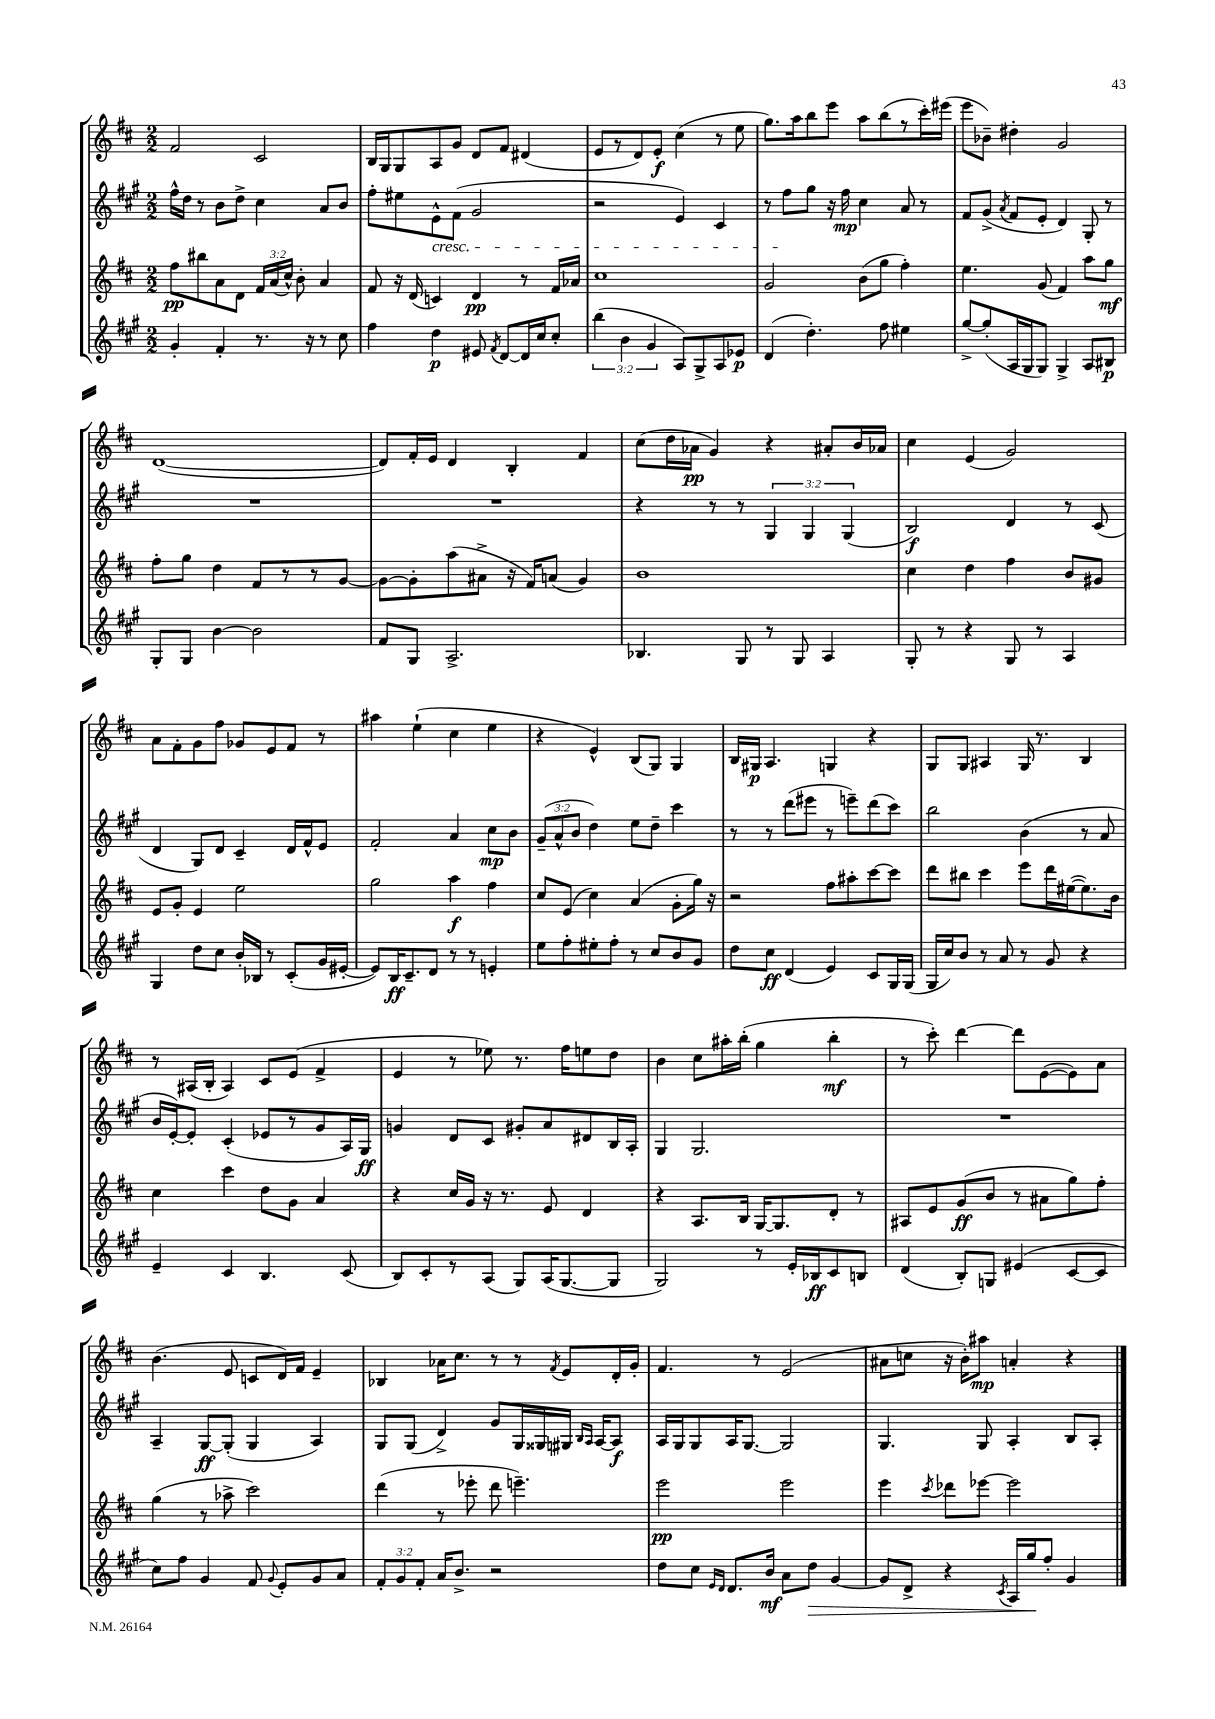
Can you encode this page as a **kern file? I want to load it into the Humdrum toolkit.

**kern	**dynam	**kern	**dynam	**kern	**dynam	**kern	**dynam
*part4	*part4	*part3	*part3	*part2	*part2	*part1	*part1
*staff4	*staff4	*staff3	*staff3	*staff2	*staff2	*staff1	*staff1
*clefG2	*	*clefG2	*	*clefG2	*	*clefG2	*
*k[f#c#g#]	*	*k[f#c#]	*	*k[f#c#g#]	*	*k[f#c#]	*
*M2/2	*	*M2/2	*	*M2/2	*	*M2/2	*
=19	=19	=19	=19	=19	=19	=19	=19
4g#'/	.	8ff#\L	pp	16ff#^^\LL	.	2f#/	.
.	.	.	.	16dd\JJ	.	.	.
.	.	8bb#X\	.	8r	.	.	.
4f#'/	.	8a\	.	8b\L	.	.	.
.	.	8d\J	.	8dd^\J	.	.	.
8.r	.	24f#/LL	.	4cc#\	.	2c#/	.
.	.	(24a/	.	.	.	.	.
.	.	24cc#^^/JJ)	.	.	.	.	.
.	.	8b'\	.	.	.	.	.
16r	.	.	.	.	.	.	.
8r	.	4a/	.	8a/L	.	.	.
8cc#\	.	.	.	8b/J	.	.	.
=20	=20	=20	=20	=20	=20	=20	=20
4ff#\	.	8f#/	.	8ff#'\L	.	16B/LL	.
.	.	.	.	.	.	16G/J	.
.	.	16r	.	8ee#X\	.	8G/	.
.	.	(16d/	.	.	.	.	.
!	!	!	!	!LO:TX:b:i:t=cresc.	!	!	!
4dd\	p	4cn/)	.	8e^^\	.	8A/	.
.	.	.	.	(8f#\J	.	8g/J	.
8e#X/	.	4d/	pp	2g#/	.	8d/L	.
8qf#/	.	.	.	.	.	.	.
[8d/L	.	.	.	.	.	8f#/J	.
16d/L]	.	8r	.	.	.	(4d#X/	.
16cc#/J	.	.	.	.	.	.	.
8cc#'/J	.	16f#/LL	.	.	.	.	.
.	.	16a-X/JJ	.	.	.	.	.
=21	=21	=21	=21	=21	=21	=21	=21
(6bb\	.	1cc#	.	2r	.	8e/L	.
.	.	.	.	.	.	8r	.
6b\	.	.	.	.	.	.	.
.	.	.	.	.	.	8d/)	.
6g#/	.	.	.	.	.	.	.
.	.	.	.	.	.	8e'/J	f
8A/L)	.	.	.	4e/)	.	(4cc#\	.
8G#^/	.	.	.	.	.	.	.
8A/	.	.	.	4c#/	.	8r	.
8e-X/J	p	.	.	.	.	8ee\	.
=22	=22	=22	=22	=22	=22	=22	=22
(4d/	.	2g/	.	8r	.	8.gg\L)	.
.	.	.	.	8ff#\L	.	.	.
.	.	.	.	.	.	16aa\k	.
4.dd'\)	.	.	.	8gg#\J	.	8bb\	.
.	.	.	.	16r	.	8eee\J	.
.	.	.	.	16ff#\	mp	.	.
.	.	(8b\L	.	4cc#\	.	8aa\L	.
8ff#\	.	8gg\J	.	.	.	(8bb\	.
4ee#X\	.	4ff#'\)	.	8a/	.	8r	.
.	.	.	.	8r	.	16ccc#'\L)	.
.	.	.	.	.	.	(16eee#X\JJ	.
=23	=23	=23	=23	=23	=23	=23	=23
[8gg#^/L	.	4.ee\	.	8f#/L	.	8eee\L	.
(8gg#'/]	.	.	.	(8g#^/J	.	8b-X~\J)	.
.	.	.	.	8qa/	.	.	.
16A/L	.	.	.	8f#/L	.	4dd#X'\	.
16G#/J	.	.	.	.	.	.	.
8G#/J)	.	(8g/	.	8e'/J	.	.	.
4G#^/	.	4f#/)	.	4d/)	.	2g/	.
8A/L	.	8aa\L	.	8G#'/	.	.	.
8B#X/J	p	8gg\J	mf	8r	.	.	.
!!LO:LB:g=z
=24	=24	=24	=24	=24	=24	=24	=24
8G#'/L	.	8ff#'\L	.	1r	.	([1d	.
8G#/J	.	8gg\J	.	.	.	.	.
[4b\	.	4dd\	.	.	.	.	.
2b\]	.	8f#/L	.	.	.	.	.
.	.	8r	.	.	.	.	.
.	.	8r	.	.	.	.	.
.	.	[8g/J	.	.	.	.	.
=25	=25	=25	=25	=25	=25	=25	=25
8f#/L	.	8g\L_	.	1r	.	8d/L])	.
8G#/J	.	8g'\]	.	.	.	16f#'/L	.
.	.	.	.	.	.	16e/JJ	.
2.A^/	.	(8aa\	.	.	.	4d/	.
.	.	8a#X^\J	.	.	.	.	.
.	.	16r	.	.	.	4B'/	.
.	.	16f#/KL)	.	.	.	.	.
.	.	(8an/J	.	.	.	.	.
.	.	4g/)	.	.	.	4f#/	.
=26	=26	=26	=26	=26	=26	=26	=26
4.B-X/	.	1b	.	4r	.	(8cc#\L	.
.	.	.	.	.	.	16dd\L	.
.	.	.	.	.	.	16a-X\JJ	pp
.	.	.	.	8r	.	4g/)	.
8G#/	.	.	.	8r	.	.	.
8r	.	.	.	6G#/	.	4r	.
8G#/	.	.	.	.	.	.	.
.	.	.	.	6G#/	.	.	.
4A/	.	.	.	.	.	8a#X'/L	.
.	.	.	.	(6G#/	.	.	.
.	.	.	.	.	.	16b/L	.
.	.	.	.	.	.	16a-X/JJ	.
=27	=27	=27	=27	=27	=27	=27	=27
8G#'/	.	4cc#\	.	2B/)	f	4cc#\	.
8r	.	.	.	.	.	.	.
4r	.	4dd\	.	.	.	(4e/	.
8G#/	.	4ff#\	.	4d/	.	2g/)	.
8r	.	.	.	.	.	.	.
4A/	.	8b/L	.	8r	.	.	.
.	.	8g#X/J	.	(8c#/	.	.	.
!!LO:LB:g=z
=28	=28	=28	=28	=28	=28	=28	=28
4G#/	.	8e/L	.	4d/	.	8a\L	.
.	.	8g'/J	.	.	.	8f#'\	.
8dd\L	.	4e/	.	8G#/L)	.	8g\	.
8cc#\J	.	.	.	8d/J	.	8ff#\J	.
16b'/LL	.	2ee\	.	4c#~/	.	8g-X/L	.
16B-X/JJ	.	.	.	.	.	.	.
8r	.	.	.	.	.	8e/	.
(8c#'/L	.	.	.	16d/LL	.	8f#/J	.
.	.	.	.	16f#^^/J	.	.	.
16g#/L	.	.	.	8e/J	.	8r	.
[16e#X'/JJ	.	.	.	.	.	.	.
=29	=29	=29	=29	=29	=29	=29	=29
8e#/L])	.	2gg\	.	2f#'/	.	4aa#X\	.
16B/K	ff	.	.	.	.	.	.
8.c#~/	.	.	.	.	.	.	.
.	.	.	.	.	.	(4ee`\	.
8d/J	.	.	.	.	.	.	.
8r	.	4aa\	f	4a/	.	4cc#\	.
8r	.	.	.	.	.	.	.
4en'/	.	4ff#\	.	8cc#\L	mp	4ee\	.
.	.	.	.	8b\J	.	.	.
=30	=30	=30	=30	=30	=30	=30	=30
8ee\L	.	8cc#/L	.	(12g#~/L	.	4r	.
.	.	.	.	12a^^/	.	.	.
8ff#'\	.	(8e/J	.	.	.	.	.
.	.	.	.	12b/J	.	.	.
8ee#X'\	.	4cc#\)	.	4dd\)	.	4e^^/)	.
8ff#'\J	.	.	.	.	.	.	.
8r	.	(4a/	.	8ee\L	.	(8B/L	.
8cc#/L	.	.	.	8dd~\J	.	8G/J)	.
8b/	.	8g'\L	.	4ccc#\	.	4G/	.
8g#/J	.	16gg\Jk)	.	.	.	.	.
.	.	16r	.	.	.	.	.
=31	=31	=31	=31	=31	=31	=31	=31
8dd\L	.	2r	.	8r	.	16B/LL	.
.	.	.	.	.	.	16G#X/JJ	p
8cc#\J	ff	.	.	8r	.	4.A/	.
(4d/	.	.	.	(8ddd\L	.	.	.
.	.	.	.	8eee#X\J	.	.	.
4e/)	.	8ff#\L	.	8r	.	4Gn/	.
.	.	8aa#X'\	.	8eeen~\L)	.	.	.
8c#/L	.	[8ccc#\	.	(8ddd\	.	4r	.
16G#/L	.	8ccc#\J]	.	8ccc#\J)	.	.	.
(16G#/JJ	.	.	.	.	.	.	.
=32	=32	=32	=32	=32	=32	=32	=32
16G#/LL	.	8ddd\L	.	2bb\	.	8G/L	.
16cc#/J)	.	.	.	.	.	.	.
8b/J	.	8bb#X\J	.	.	.	8G/J	.
8r	.	4ccc#\	.	.	.	4A#X/	.
8a/	.	.	.	.	.	.	.
8r	.	8eee\L	.	(4b\	.	16G/	.
.	.	.	.	.	.	8.r	.
8g#/	.	16ddd\L	.	.	.	.	.
.	.	([16ee#X\J	.	.	.	.	.
4r	.	8.ee#\])	.	8r	.	4B/	.
.	.	.	.	8a/	.	.	.
.	.	16b\Jk	.	.	.	.	.
!!LO:LB:g=z
=33	=33	=33	=33	=33	=33	=33	=33
4e~/	.	4cc#\	.	16b/LL	.	8r	.
.	.	.	.	[16e'/J)	.	.	.
.	.	.	.	8e'/J]	.	(16A#X/LL	.
.	.	.	.	.	.	16B'/JJ	.
4c#/	.	4ccc#\	.	(4c#'/	.	4A#/)	.
4.B/	.	8dd\L	.	8e-X/L	.	8c#/L	.
.	.	8g\J	.	8r	.	(8e/J	.
.	.	4a/	.	8g#/	.	4f#^/	.
(8c#/	.	.	.	16A/L)	.	.	.
.	.	.	.	16G#/JJ	ff	.	.
=34	=34	=34	=34	=34	=34	=34	=34
8B/L)	.	4r	.	4gn/	.	4e/	.
8c#'/	.	.	.	.	.	.	.
8r	.	16cc#/LL	.	8d/L	.	8r	.
.	.	16g/JJ	.	.	.	.	.
(8A/J	.	16r	.	8c#/J	.	8ee-X\)	.
.	.	8.r	.	.	.	.	.
8G#/L)	.	.	.	8g#X'/L	.	8.r	.
(16A/K	.	8e/	.	8a/	.	.	.
[8.G#/	.	.	.	.	.	16ff#\KL	.
.	.	4d/	.	8d#X/	.	8een\	.
8G#/J]	.	.	.	16B/L	.	8dd\J	.
.	.	.	.	16A'/JJ	.	.	.
=35	=35	=35	=35	=35	=35	=35	=35
2G#/)	.	4r	.	4G#/	.	4b\	.
.	.	8.A/L	.	2.G#/	.	8cc#\L	.
.	.	.	.	.	.	16aa#X'\L	.
.	.	16B/Jk	.	.	.	(16bb'\JJ	.
8r	.	[16G/KL	.	.	.	4gg\	.
.	.	8.G/]	.	.	.	.	.
16e'/LL	.	.	.	.	.	.	.
16B-X/J	ff	.	.	.	.	.	.
8c#/	.	8d'/J	.	.	.	4bb'\	mf
8Bn/J	.	8r	.	.	.	.	.
=36	=36	=36	=36	=36	=36	=36	=36
(4d/	.	8A#X/L	.	1r	.	8r	.
.	.	8e/	.	.	.	8ccc#'\)	.
8B'/L)	.	(8g/	ff	.	.	[4ddd\	.
8Gn/J	.	8b/J	.	.	.	.	.
(4e#X/	.	8r	.	.	.	8ddd\L]	.
.	.	8a#X\L	.	.	.	([8e\	.
[8c#/L	.	8gg\)	.	.	.	8e\])	.
8c#/J]	.	8ff#'\J	.	.	.	8a\J	.
!!LO:LB:g=z
=37	=37	=37	=37	=37	=37	=37	=37
8cc#\L)	.	(4gg\	.	4A~/	.	(4.b\	.
8ff#\J	.	.	.	.	.	.	.
4g#/	.	8r	.	[8G#/L	ff	.	.
.	.	8aa-X^\	.	(8G#'/J]	.	8e/	.
8f#/	.	2ccc#\)	.	4G#/	.	8cn/L	.
8qqg#/	.	.	.	.	.	.	.
8e'/L	.	.	.	.	.	16d/L)	.
.	.	.	.	.	.	16f#/JJ	.
8g#/	.	.	.	4A/)	.	4e~/	.
8a/J	.	.	.	.	.	.	.
=38	=38	=38	=38	=38	=38	=38	=38
12f#'/L	.	(4ddd\	.	8G#/L	.	4B-X/	.
12g#/	.	.	.	.	.	.	.
.	.	.	.	(8G#/J	.	.	.
12f#'/J	.	.	.	.	.	.	.
16a/KL	.	8r	.	4d^/)	.	16a-X\KL	.
8.b^/J	.	.	.	.	.	8.cc#\J	.
.	.	8eee-X'\	.	.	.	.	.
2r	.	8ddd\	.	8g#/L	.	8r	.
.	.	4.eeen~\)	.	16G#/L	.	8r	.
.	.	.	.	16G##X/	.	.	.
.	.	.	.	.	.	8qf#/	.
.	.	.	.	16G#X/JJ	.	8e/L	.
.	.	.	.	16qqB/LL	.	.	.
.	.	.	.	16qqA/JJ	.	.	.
.	.	.	.	[16A/KL	.	.	.
.	.	.	.	8A/J]	f	16d'/L	.
.	.	.	.	.	.	16g'/JJ	.
=39	=39	=39	=39	=39	=39	=39	=39
8dd\L	.	2eee\	pp	16A/LL	.	4.f#/	.
.	.	.	.	16G#/J	.	.	.
8cc#\J	.	.	.	8G#/	.	.	.
16qqe/LL	.	.	.	.	.	.	.
16qqd/JJ	.	.	.	.	.	.	.
8.d/L	.	.	.	16A/K	.	.	.
.	.	.	.	[8.G#/J	.	.	.
.	.	.	.	.	.	8r	.
16b/Jk	mf	.	.	.	.	.	.
8a\L	.	2eee\	.	2G#/]	.	(2e/	.
!	!LO:HP:b	!	!	!	!	!	!
8dd\J	>	.	.	.	.	.	.
[4g#/	.	.	.	.	.	.	.
=40	=40	=40	=40	=40	=40	=40	=40
8g#/L]	.	4eee\	.	4.G#/	.	8a#X\L	.
8d^/J	.	.	.	.	.	8ccn\J	.
.	.	8qccc#/	.	.	.	.	.
4r	.	8ddd-X\L	.	.	.	16r	.
.	.	.	.	.	.	16b'\KL)	.
.	.	[8eee-X\J	.	8G#/	.	8aa#X\J	mp
8qc#/	.	.	.	.	.	.	.
16A/LL	.	2eee-\]	.	4A'/	.	4an'/	.
16gg#/J	.	.	.	.	.	.	.
8ff#'/J	]	.	.	.	.	.	.
4g#/	.	.	.	8B/L	.	4r	.
.	.	.	.	8A'/J	.	.	.
==	==	==	==	==	==	==	==
*-	*-	*-	*-	*-	*-	*-	*-
